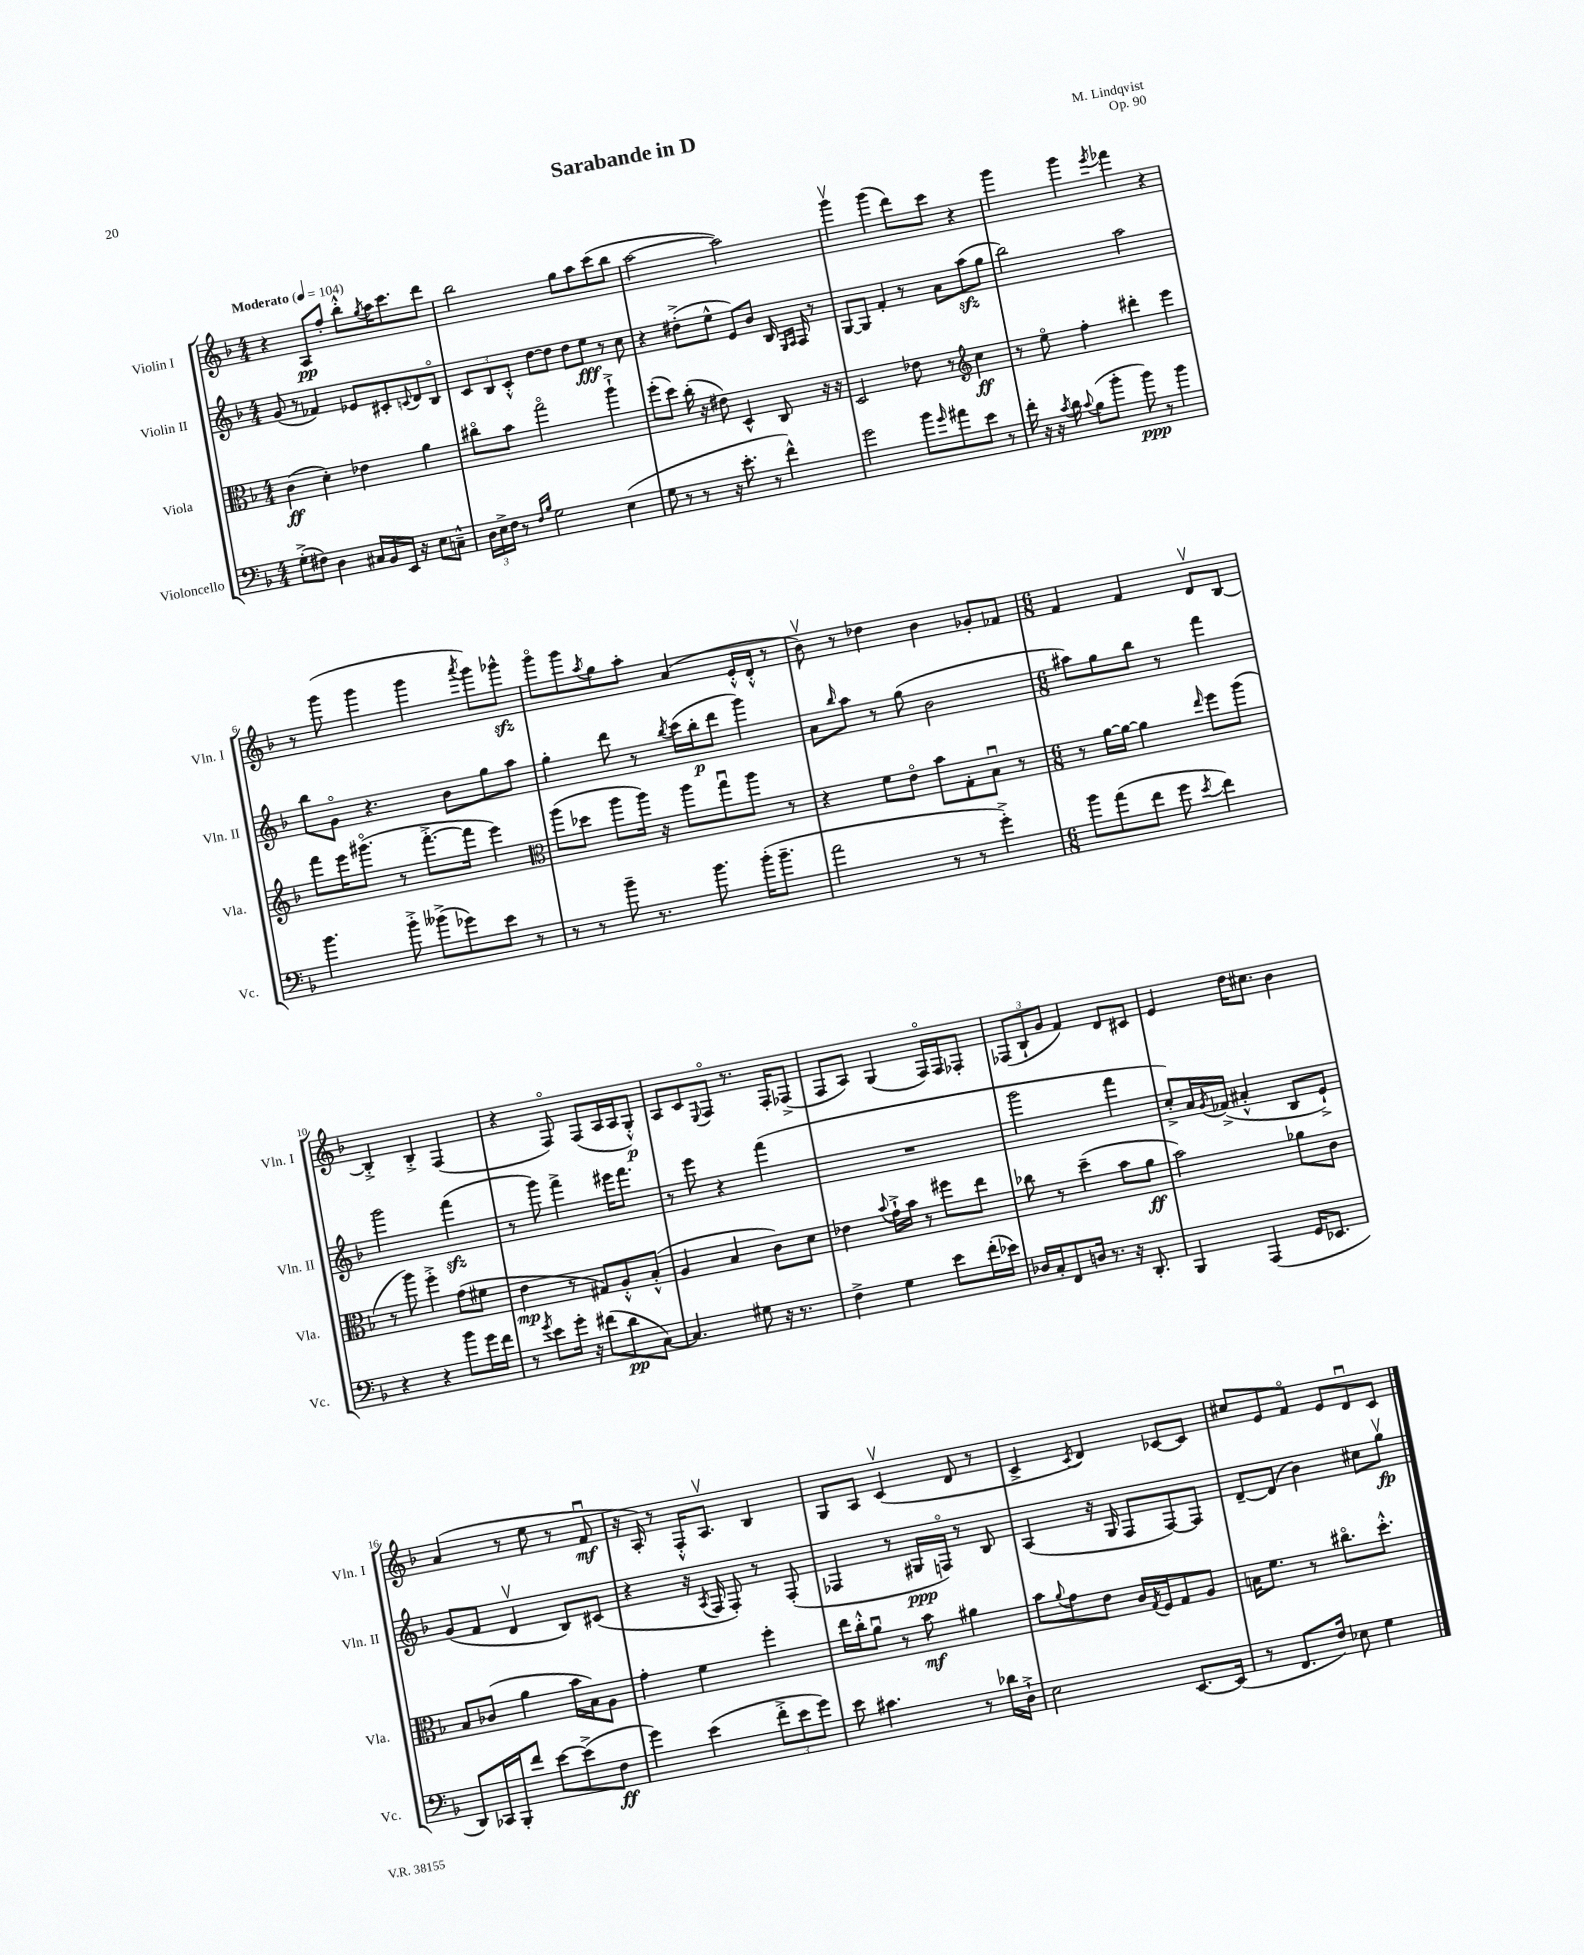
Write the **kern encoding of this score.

**kern	**dynam	**kern	**dynam	**kern	**dynam	**kern	**dynam
*part4	*part4	*part3	*part3	*part2	*part2	*part1	*part1
*staff4	*staff4	*staff3	*staff3	*staff2	*staff2	*staff1	*staff1
*I"Violoncello	*	*I"Viola	*	*I"Violin II	*	*I"Violin I	*
*I'Vc.	*	*I'Vla.	*	*I'Vln. II	*	*I'Vln. I	*
*clefF4	*	*clefC3	*	*clefG2	*	*clefG2	*
*k[b-]	*	*k[b-]	*	*k[b-]	*	*k[b-]	*
*M4/4	*	*M4/4	*	*M4/4	*	*M4/4	*
*MM104	*	*MM104	*	*MM104	*	*MM104	*
=1	=1	=1	=1	=1	=1	=1	=1
!	!	!	!	!	!	!LO:TX:a:B:t=Moderato	!
(8G'^\L	.	(4c\	ff	(8g/	.	4r	.
8F#X\J)	.	.	.	8r	.	.	.
4D\	.	4d'\)	.	4f-X/)	.	8A/L	pp
.	.	.	.	.	.	8ff'/J	.
16C#X/LL	.	4e-X\	.	8e-X/L	.	8bb-'^^\L	.
16BB-/	.	.	.	.	.	.	.
.	.	.	.	.	.	8qgg/	.
16EE/JJ	.	.	.	8c#X'/	.	16aa\K	.
16r	.	.	.	.	.	8.ccc\	.
.	.	.	.	8qqcn/	.	.	.
8E\L	.	4a\	.	8d/	.	.	.
8Cn~^^\J	.	.	.	8B-/J	.	8ddd\J	.
=2	=2	=2	=2	=2	=2	=2	=2
24D\LL	.	8cc#X\L	.	12c/L	.	2bb-\	.
24E^\	.	.	.	.	.	.	.
24F\JJ	.	.	.	12B-/	.	.	.
8r	.	8b-\J	.	.	.	.	.
.	.	.	.	12c'^^/J	.	.	.
16qqF/LL	.	.	.	.	.	.	.
16qqB-/JJ	.	.	.	.	.	.	.
2G\	.	2gg\	.	[8dd\L	.	.	.
.	.	.	.	8dd\J]	.	.	.
.	.	.	.	8dd\L	.	8gg\L	.
.	.	.	.	8ee\J	fff	8aa\	.
(4E\	.	4aa`^\	.	8r	.	(8ccc\	.
.	.	.	.	8cc\	.	8bb-\J	.
=3	=3	=3	=3	=3	=3	=3	=3
8G\	.	(8ff'\L	.	4r	.	[2aa\	.
8r	.	8dd\J)	.	.	.	.	.
8r	.	(16cc'\	.	(8dd#X'^\L	.	.	.
.	.	16r	.	.	.	.	.
16r	.	8e#X\)	.	8ee^^\J	.	.	.
8.e'\	.	.	.	.	.	.	.
.	.	4D^^/	.	8e/L)	.	2aa\])	.
8r	.	.	.	8b-/J	.	.	.
4f^^\)	.	8C/	.	16B-/	.	.	.
.	.	.	.	16qqE/LL	.	.	.
.	.	.	.	16qqF/JJ	.	.	.
.	.	.	.	16F/	.	.	.
.	.	16r	.	8r	.	.	.
.	.	16r	.	.	.	.	.
=4	=4	=4	=4	=4	=4	=4	=4
2g\	.	2D/	.	[8G/L	.	4gggv\	.
.	.	.	.	8G/J]	.	.	.
.	.	.	.	4f'/	.	(4ggg\	.
8b-\L	.	8e-X\	.	8r	.	8ddd\L)	.
16qqg/	.	.	.	.	.	.	.
8a#X\	.	8r	.	8a\L	.	8ccc\J	.
*	*	*clefG2	*	*	*	*	*
8e\J	.	4cc\	ff	(8aazz\	.	4r	.
8r	.	.	.	8gg\J	.	.	.
=5	=5	=5	=5	=5	=5	=5	=5
16f'\	.	8r	.	2bb-\)	.	4ggg\	.
16r	.	.	.	.	.	.	.
16r	.	8ee\	.	.	.	.	.
8qc/	.	.	.	.	.	.	.
16d\	.	.	.	.	.	.	.
8qqc/	.	.	.	.	.	.	.
(8B-\L	.	4ff'\	.	.	.	4ggg\	.
8b-'\J	.	.	.	.	.	.	.
.	.	.	.	.	.	8qeee/	.
8b-\)	ppp	4ddd#X'\	.	2aa\	.	4fff-X\	.
8r	.	.	.	.	.	.	.
4b-\	.	4eee\	.	.	.	4r	.
!!LO:LB:g=z
=6	=6	=6	=6	=6	=6	=6	=6
4.b-\	.	8fff\L	.	8bb-\L	.	8r	.
.	.	16eee\K	.	8g\J	.	(8ggg\	.
.	.	(8.ggg#X\J	.	.	.	.	.
.	.	.	.	4.r	.	4ggg\	.
8b-'^\	.	8r	.	.	.	.	.
(8b--X^\L	.	[8.fff'^\L	.	.	.	4ggg\	.
8g-X\)	.	.	.	8b-\L	.	.	.
.	.	16fff\Jk]	.	.	.	.	.
.	.	.	.	.	.	8qaaa/	.
8e\J	.	4eee\)	.	8gg\	.	8ggg\L)	.
8r	.	.	.	8aa\J	.	8ggg-Xzz^^\J	.
=7	=7	=7	=7	=7	=7	=7	=7
*	*	*clefC3	*	*	*	*	*
8r	.	(8aa\L	.	4gg'\	.	8ggg\L	.
8r	.	8dd-X\J	.	.	.	8ggg\	.
.	.	.	.	.	.	8qaa/	.
8b-~\	.	8aa\L	.	8ddd\	.	8gg\	.
8.r	.	16aa\Jk)	.	8r	.	8aa'\J	.
.	.	16r	.	.	.	.	.
.	.	.	.	8qbb-/	.	.	.
.	.	8aa\L	.	(16ccc\LL	.	(4a/	.
8.b-\	.	.	.	16bb-'\J	p	.	.
.	.	8ggu\	.	8ddd\J	.	.	.
(16b-'\KL	.	8aa\J	.	4ggg\)	.	16e'^^/LL	.
8.b-~\J	.	.	.	.	.	16d'^^/JJ	.
.	.	8r	.	.	.	8r	.
=8	=8	=8	=8	=8	=8	=8	=8
2a\	.	4r	.	8a\L	.	8b-v\)	.
.	.	.	.	16qqbb-/	.	.	.
.	.	.	.	8aa\J	.	8r	.
.	.	8f\L	.	8r	.	4dd-X\	.
.	.	8e\J	.	(8gg\	.	.	.
8r	.	8b-\L	.	2b-\	.	4b-\	.
8r	.	8G'\	.	.	.	.	.
4g'^\)	.	8B-u\J	.	.	.	8g-X'/L	.
.	.	8r	.	.	.	8f-X/J	.
=9	=9	=9	=9	=9	=9	=9	=9
*M6/8	*	*M6/8	*	*M6/8	*	*M6/8	*
8b-\L	.	8r	.	8aa#X\L)	.	4f/	.
(8a\	.	[16a\LL	.	8gg\	.	.	.
.	.	16a\JJ_	.	.	.	.	.
8f\J	.	4a\]	.	8bb-\J	.	4f/	.
8g\	.	.	.	8r	.	.	.
8qe/	.	16qqee/	.	.	.	.	.
4f\)	.	8ff\L	.	4fff\	.	8dv/L	.
.	.	(8aa\J	.	.	.	[8B-/J	.
!!LO:LB:g=z
=10	=10	=10	=10	=10	=10	=10	=10
4r	.	8r	.	2ggg\	.	4B-'^/]	.
.	.	8aa\)	.	.	.	.	.
4r	.	4ff'^\	.	.	.	4B-'^/	.
8b-\L	.	(8g\L	.	(4fffzz\	.	(4F/	.
16g\L	.	8f#X\J	.	.	.	.	.
16f\JJ	.	.	.	.	.	.	.
=11	=11	=11	=11	=11	=11	=11	=11
8r	.	4e\	mp	8r	.	4r	.
8qg/	.	.	.	.	.	.	.
8e\L	.	.	.	8ggg\)	.	.	.
16g'\Jk	.	8r	.	4fff^\	.	8F/)	.
16r	.	.	.	.	.	.	.
(8f#X\L	.	8G#X/L)	.	.	.	(8F/L	.
8d\	pp	8A'^^/	.	16eee#X\KL	.	16A/L	.
.	.	.	.	8.fff\J	.	16A/J	.
[8C\J)	.	(8B-'^^/J	.	.	.	8G'^^/J)	p
=12	=12	=12	=12	=12	=12	=12	=12
4.C/]	.	4A/	.	8r	.	8A/L	.
.	.	.	.	8eee\	.	8c/	.
.	.	.	.	.	.	8qqE/	.
.	.	4B-/	.	4r	.	8F/J	.
8G#X\	.	.	.	.	.	8.r	.
16r	.	8c\L)	.	(4fff\	.	.	.
8.r	.	.	.	.	.	16F'/KL	.
.	.	8d\J	.	.	.	(8F-X^/J	.
=13	=13	=13	=13	=13	=13	=13	=13
4F^\	.	4e-X\	.	2.r	.	8F/L	.
.	.	.	.	.	.	8A/J)	.
.	.	8qqb-/	.	.	.	.	.
4G\	.	16g`^\LL	.	.	.	(4G/	.
.	.	16b-\JJ	.	.	.	.	.
.	.	8r	.	.	.	.	.
8e\L	.	8ff#X\L	.	.	.	16F/LL)	.
.	.	.	.	.	.	16F/J	.
(16f'\L	.	8ee\J	.	.	.	8F-X'/J	.
16e-X\JJ)	.	.	.	.	.	.	.
=14	=14	=14	=14	=14	=14	=14	=14
16D-X/LL	.	8cc-X\	.	2ggg\	.	(12F-X/L	.
16C'/J	.	.	.	.	.	.	.
.	.	.	.	.	.	12B-`/	.
8FF/	.	8r	.	.	.	.	.
.	.	.	.	.	.	12g/J	.
16Dn/Jk	.	(4dd~\	.	.	.	4f/)	.
8.r	.	.	.	.	.	.	.
16r	.	8b-\L	.	4fff\	.	8d/L	.
8.DD'/	.	.	.	.	.	.	.
.	.	8a\J	ff	.	.	8c#X/J	.
=15	=15	=15	=15	=15	=15	=15	=15
4BBB-/	.	2b-\)	.	8cc'^/L)	.	4e/	.
.	.	.	.	16a/L	.	.	.
.	.	.	.	8qg/	.	.	.
.	.	.	.	(16f-X^/JJ	.	.	.
(4AAA/	.	.	.	4a#X'^^/	.	16dd\KL	.
.	.	.	.	.	.	8.cc#X\J	.
16GG/KL	.	8a-X\L	.	8B-/L	.	4b-\	.
8.EE-X/J	.	.	.	.	.	.	.
.	.	8c\J	.	8e`^/J)	.	.	.
!!LO:LB:g=z
=16	=16	=16	=16	=16	=16	=16	=16
8DD/L)	.	8B-/L	.	(8g/L	.	(4a/	.
16CC-X/L	.	(8c-X/J	.	8f/J	.	.	.
16BBB-'/J	.	.	.	.	.	.	.
8f/J	.	4a\	.	4dv/	.	8r	.
[8e\L	.	.	.	.	.	8ee\	.
(8e^\]	.	16b-\LL	.	8B-/L)	.	8r	.
.	.	16B-\J)	.	.	.	.	.
8F\J	ff	8A\J	.	(8c#X/J	.	8fu/	mf
=17	=17	=17	=17	=17	=17	=17	=17
4g\)	.	4g'\	.	4r	.	16r	.
.	.	.	.	.	.	16A'/)	.
.	.	.	.	.	.	8r	.
(4e\	.	4f\	.	16r	.	16F'^^/KL	.
.	.	.	.	8qA/	.	.	.
.	.	.	.	16F/	.	8.Av/J	.
.	.	.	.	8F'/)	.	.	.
12f'^\L	.	4ff'\	.	8r	.	4B-/	.
12e\	.	.	.	.	.	.	.
.	.	.	.	(8F'/	.	.	.
12g\J)	.	.	.	.	.	.	.
=18	=18	=18	=18	=18	=18	=18	=18
8e\	.	16ee\LL	.	4F-X/	.	8G/L	.
.	.	16cc'^^\J	.	.	.	.	.
4.c#X\	.	8au\J	.	.	.	8A/J	.
.	.	8r	.	8r	.	(4cv/	.
.	.	8b-\	mf	16G#X/LL	ppp	.	.
.	.	.	.	16Fn/JJ)	.	.	.
8r	.	4a#X\	.	8r	.	8d/	.
16d-X\LL	.	.	.	8B-/	.	8r	.
16D`^\JJ	.	.	.	.	.	.	.
=19	=19	=19	=19	=19	=19	=19	=19
2E\	.	8b-\L	.	(4A/	.	4c^/	.
.	.	8qqa/	.	.	.	.	.
.	.	8g\	.	.	.	.	.
.	.	.	.	.	.	8qc/	.
.	.	8e\J	.	16r	.	4d/)	.
.	.	.	.	16G/	.	.	.
.	.	16c/LL	.	8F/L	.	.	.
.	.	8qG/	.	.	.	.	.
.	.	16F/J	.	.	.	.	.
[8.EE/L	.	8G/	.	[8F/)	.	[8c-X/L	.
.	.	8A/J	.	8F/J]	.	8c-/J]	.
(16EE/Jk]	.	.	.	.	.	.	.
=20	=20	=20	=20	=20	=20	=20	=20
8r	.	16Bn\KL	.	[8d~/L	.	8cc#X/L	.
.	.	8.f\J	.	.	.	.	.
8.FF/L	.	.	.	(8d/J]	.	8e/	.
.	.	8r	.	4b-\)	.	8f/J	.
16F/Jk)	.	.	.	.	.	.	.
8E-X\	.	8.cc#X\L	.	.	.	8e/L	.
4G\	.	.	.	8cc#X\L	.	8du/	.
.	.	8.dd'^^\J	.	.	.	.	.
.	.	.	.	8ggv\J	fp	8c/J	.
==	==	==	==	==	==	==	==
*-	*-	*-	*-	*-	*-	*-	*-
